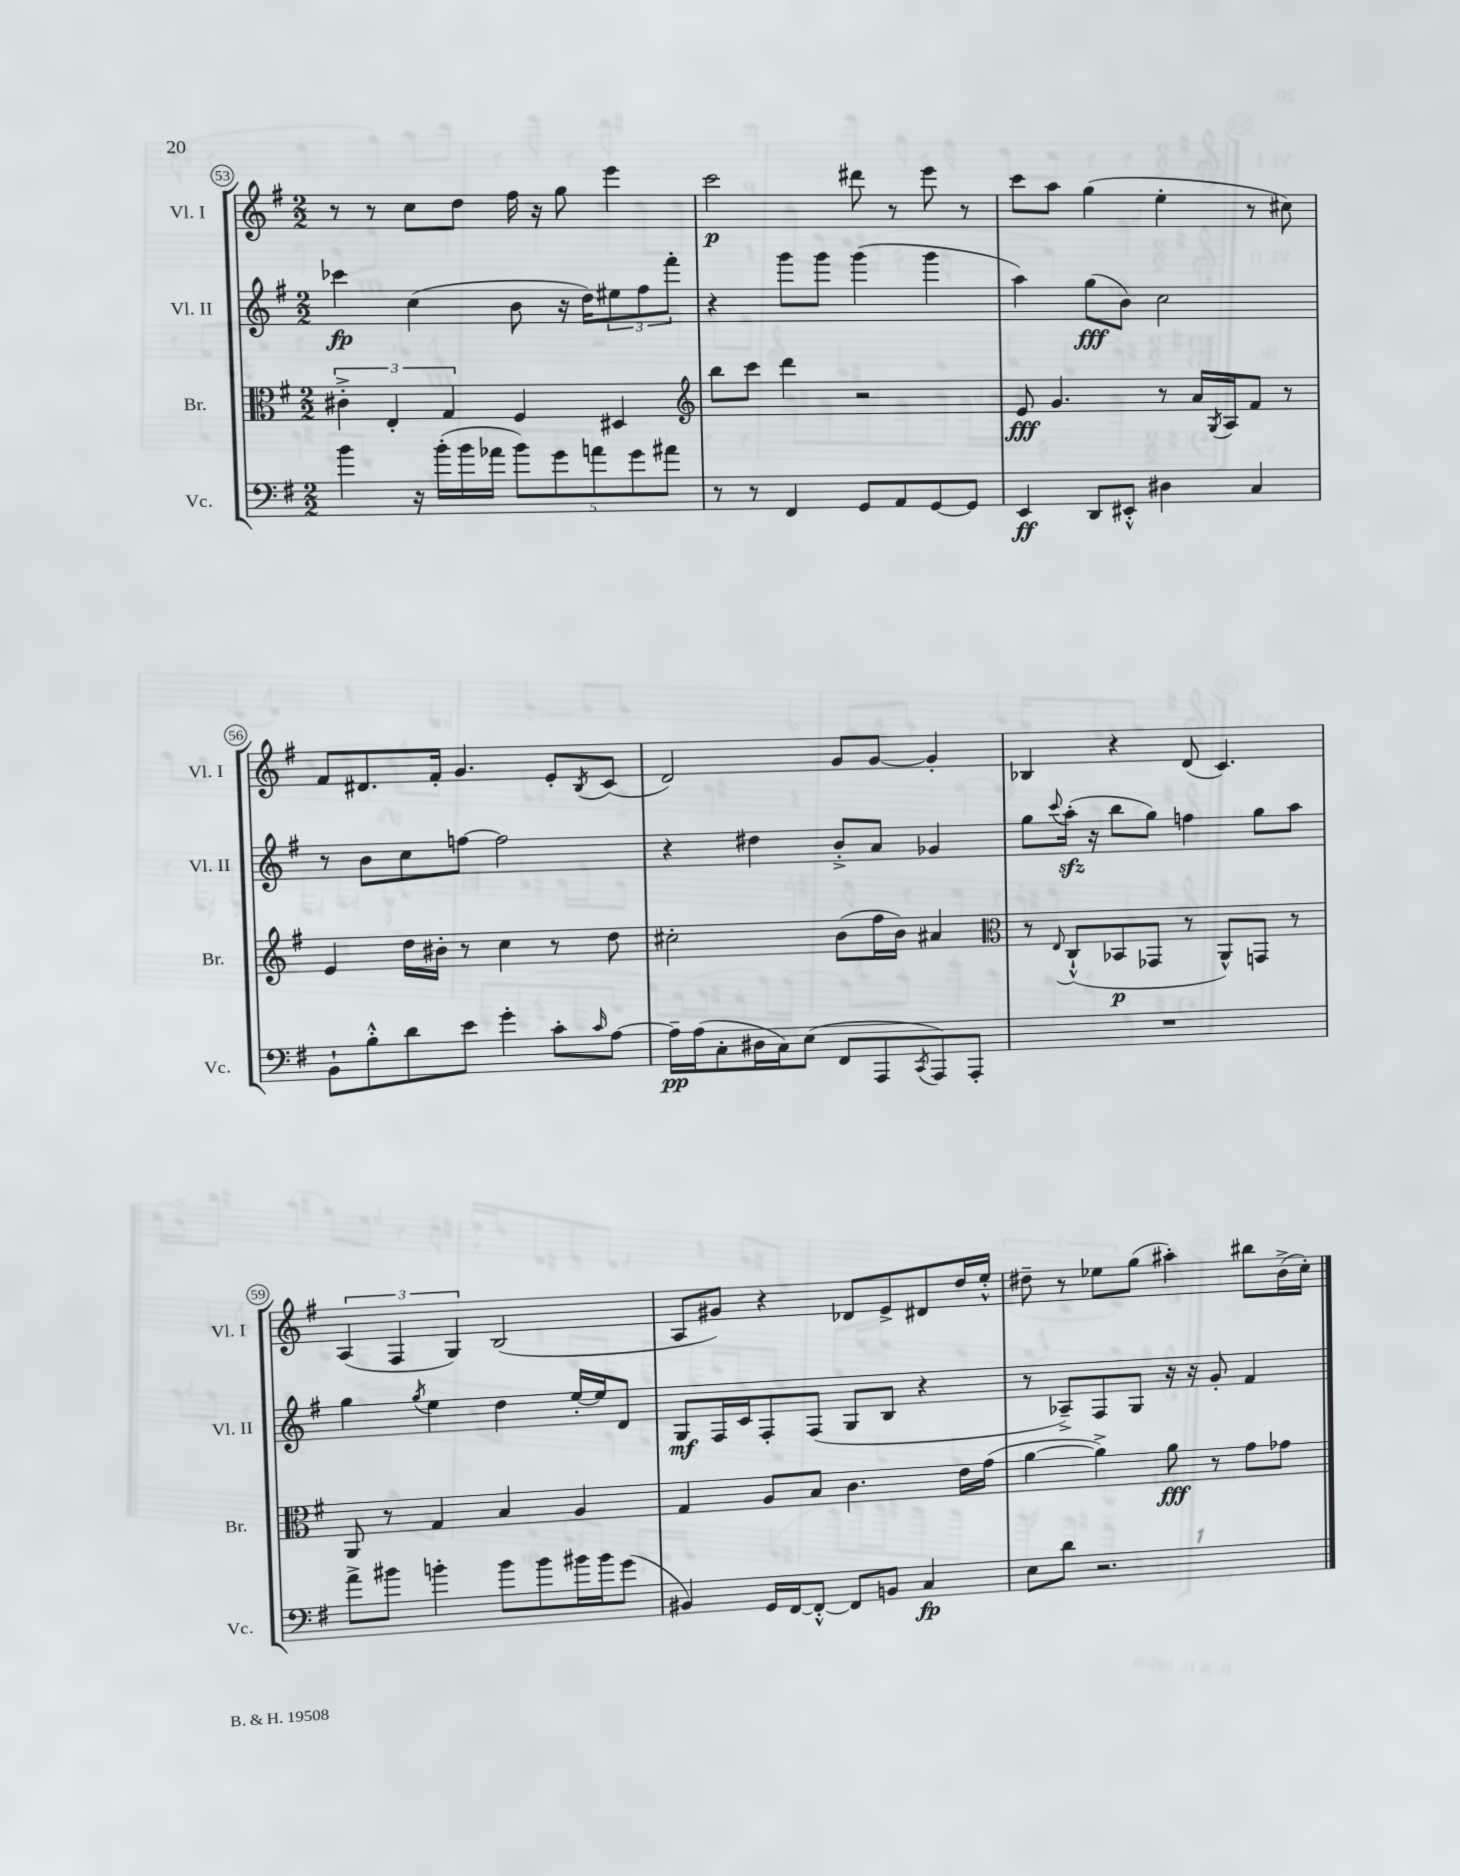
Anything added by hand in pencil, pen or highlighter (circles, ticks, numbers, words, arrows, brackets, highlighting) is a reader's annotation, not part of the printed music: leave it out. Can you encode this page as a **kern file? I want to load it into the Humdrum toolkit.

**kern	**dynam	**kern	**dynam	**kern	**dynam	**kern	**dynam
*part4	*part4	*part3	*part3	*part2	*part2	*part1	*part1
*staff4	*staff4	*staff3	*staff3	*staff2	*staff2	*staff1	*staff1
*I"Vc.	*	*I"Br.	*	*I"Vl. II	*	*I"Vl. I	*
*I'Vc.	*	*I'Br.	*	*I'Vl. II	*	*I'Vl. I	*
*clefF4	*	*clefC3	*	*clefG2	*	*clefG2	*
*k[f#]	*	*k[f#]	*	*k[f#]	*	*k[f#]	*
*M2/2	*	*M2/2	*	*M2/2	*	*M2/2	*
=53	=53	=53	=53	=53	=53	=53	=53
4b\	.	6c#X'^\	.	4ccc-X\	fp	8r	.
.	.	.	.	.	.	8r	.
.	.	6E'/	.	.	.	.	.
16r	.	.	.	(4cc\	.	8cc\L	.
(16b'\LL	.	.	.	.	.	.	.
.	.	6G/	.	.	.	.	.
16b\	.	.	.	.	.	8dd\J	.
16a-X\JJ	.	.	.	.	.	.	.
10b\L)	.	4F#/	.	8b\	.	16ff#\	.
.	.	.	.	.	.	16r	.
10g\	.	.	.	.	.	.	.
.	.	.	.	16r	.	8gg\	.
.	.	.	.	16dd\KL)	.	.	.
10an\	.	.	.	.	.	.	.
.	.	4D#X/	.	12ee#X\	.	4eee\	.
10g\	.	.	.	.	.	.	.
.	.	.	.	12ff#\	.	.	.
10a#X\J	.	.	.	.	.	.	.
.	.	.	.	12fff#'\J	.	.	.
=54	=54	=54	=54	=54	=54	=54	=54
*	*	*clefG2	*	*	*	*	*
8r	.	8bb\L	.	4r	.	2ccc\	p
8r	.	8ccc\J	.	.	.	.	.
4FF#/	.	4ddd\	.	8ggg\L	.	.	.
.	.	.	.	8ggg\J	.	.	.
8GG/L	.	2r	.	(4ggg\	.	8ddd#X\	.
8AA/	.	.	.	.	.	8r	.
[8GG/	.	.	.	4ggg\	.	8eee\	.
8GG/J]	.	.	.	.	.	8r	.
=55	=55	=55	=55	=55	=55	=55	=55
4EE/	ff	8e/	fff	4aa\)	.	8ccc\L	.
.	.	4.g/	.	.	.	8aa\J	.
8DD/L	.	.	.	(8gg\L	fff	(4gg\	.
8EE#X'^^/J	.	.	.	8b\J)	.	.	.
4D#X\	.	8r	.	2cc\	.	4ee'\	.
.	.	16a/LL	.	.	.	.	.
.	.	8qG/	.	.	.	.	.
.	.	16A/J	.	.	.	.	.
4C/	.	8f#/J	.	.	.	8r	.
.	.	8r	.	.	.	8cc#X\)	.
!!LO:LB:g=z
=56	=56	=56	=56	=56	=56	=56	=56
8BB`\L	.	4e/	.	8r	.	8f#/L	.
8B'^^\	.	.	.	8b\L	.	8.d#X/	.
8d\	.	16dd\LL	.	8cc\	.	.	.
.	.	16b#X'\JJ	.	.	.	16f#'/Jk	.
8e\J	.	8r	.	[8ffn\J	.	4.g/	.
4g'\	.	4cc\	.	2ff\]	.	.	.
8c'\L	.	8r	.	.	.	8e'/L	.
16qqc/	.	.	.	.	.	8qB/	.
[8A\J	.	8dd\	.	.	.	(8c/J	.
=57	=57	=57	=57	=57	=57	=57	=57
16A~\LL]	pp	2cc#X'\	.	4r	.	2d/)	.
(16A\J	.	.	.	.	.	.	.
8C'\	.	.	.	.	.	.	.
16D#X\L	.	.	.	4dd#X\	.	.	.
16C\J)	.	.	.	.	.	.	.
(8E\J	.	.	.	.	.	.	.
8FF#/L	.	(8b\L	.	8b'^/L	.	8g/L	.
8AAA/	.	16ff#\L	.	8a/J	.	[8g/J	.
.	.	16b\JJ)	.	.	.	.	.
8qCC/	.	.	.	.	.	.	.
8AAA/)	.	4a#X/	.	4g-X/	.	4g'/]	.
8AAA'/J	.	.	.	.	.	.	.
=58	=58	=58	=58	=58	=58	=58	=58
*	*	*clefC3	*	*	*	*	*
1r	.	8r	.	8gg\L	.	4B-X/	.
.	.	8qqE/	.	8qqccc/	.	.	.
.	.	(8C`^^/L	.	(16aazz'\Jk	.	.	.
.	.	.	.	16r	.	.	.
.	.	8BB-X/	p	8bb\L	.	4r	.
.	.	8GG-X/J	.	8gg\J)	.	.	.
.	.	8r	.	4ffn\	.	(8d/	.
.	.	8AA^^/L)	.	.	.	4.c/)	.
.	.	8GGn/J	.	8gg\L	.	.	.
.	.	8r	.	8aa\J	.	.	.
!!LO:LB:g=z
=59	=59	=59	=59	=59	=59	=59	=59
8a^\L	.	8AA/	.	4gg\	.	(6A/	.
8b#X\J	.	8r	.	.	.	.	.
.	.	.	.	.	.	6F#/	.
.	.	.	.	8qgg/	.	.	.
4bn'\	.	4G/	.	4ee\	.	.	.
.	.	.	.	.	.	6G/)	.
8b\L	.	4B/	.	4dd\	.	(2B/	.
8b\	.	.	.	.	.	.	.
16b#X\L	.	4A/	.	[16ee'/LL	.	.	.
16b#\J	.	.	.	16ee/J]	.	.	.
(8g\J	.	.	.	8d/J	.	.	.
=60	=60	=60	=60	=60	=60	=60	=60
4BB#X/)	.	4G/	.	8G/L	mf	8A/L	.
.	.	.	.	16F#/L	.	8g#X/J)	.
.	.	.	.	16c/J	.	.	.
16GG/LL	.	8A/L	.	8F#'/	.	4r	.
[16FF#/J	.	.	.	.	.	.	.
8FF#'^^/J_	.	8B/J	.	(8F#/J	.	.	.
8FF#/L]	.	4.c\	.	8G/L	.	8d-X/L	.
8BBn/J	.	.	.	8B/J	.	8e^/	.
4C/	fp	.	.	4r	.	8d#X/	.
.	.	16e\LL	.	.	.	16dd/L	.
.	.	(16g\JJ	.	.	.	16ee'^^/JJ	.
=61	=61	=61	=61	=61	=61	=61	=61
8E\L	.	[4a\	.	8r	.	8dd#X~\	.
8d\J	.	.	.	8A-X~^/L)	.	8r	.
2.r	.	4a^\])	.	8F#/	.	8ee-X\L	.
.	.	.	.	8G/J	.	(8gg\J	.
.	.	8a\	fff	16r	.	4aa#X'\)	.
.	.	.	.	16r	.	.	.
.	.	8r	.	8g'/	.	.	.
.	.	8g\L	.	4f#/	.	8bb#X\L	.
.	.	8g-X\J	.	.	.	(16b^\L	.
.	.	.	.	.	.	16cc'\JJ)	.
==	==	==	==	==	==	==	==
*-	*-	*-	*-	*-	*-	*-	*-
